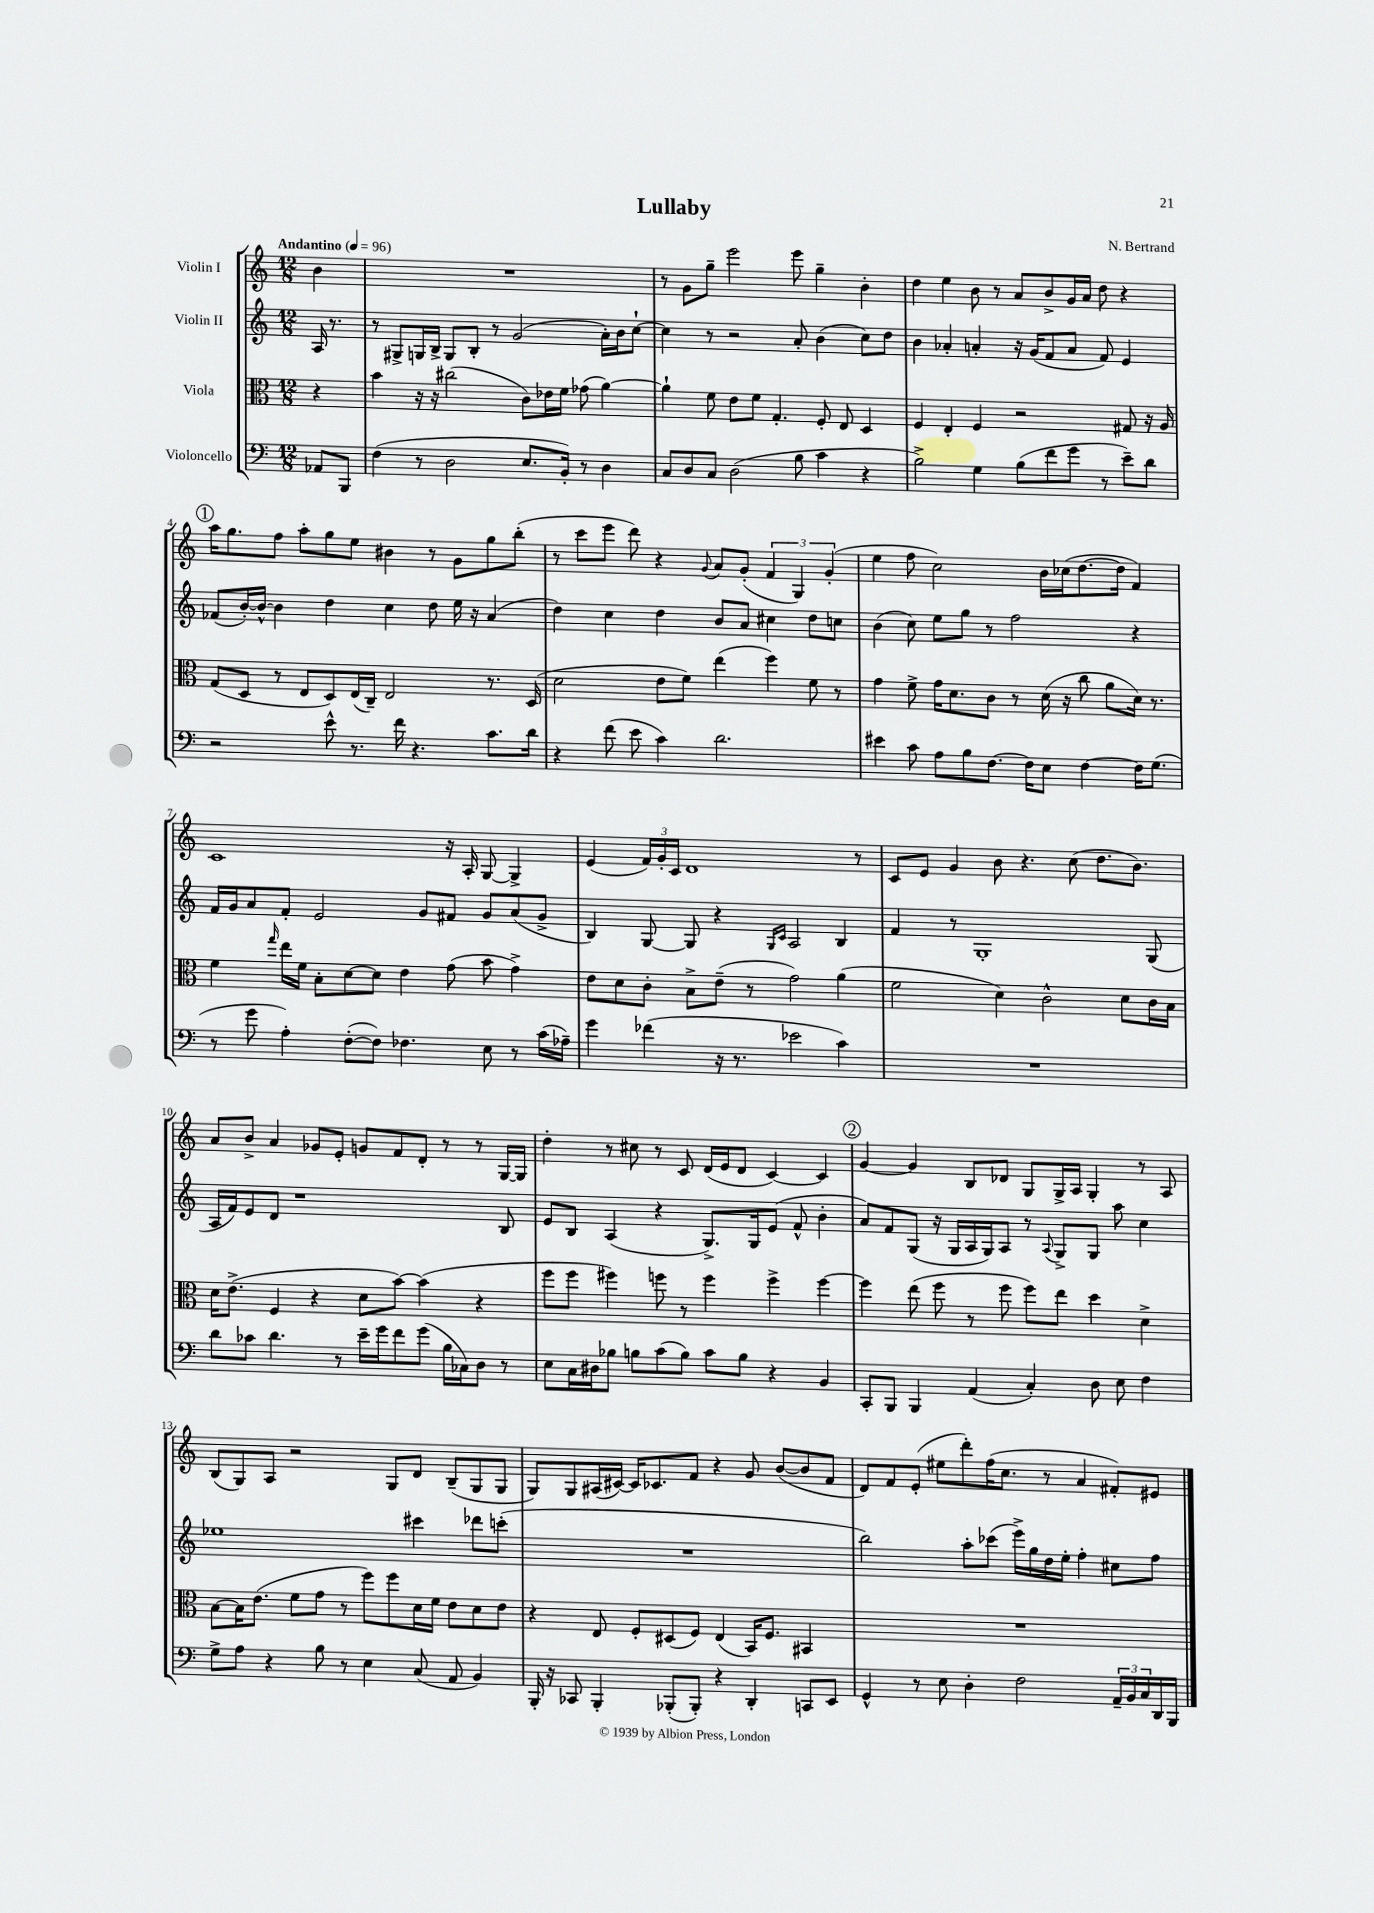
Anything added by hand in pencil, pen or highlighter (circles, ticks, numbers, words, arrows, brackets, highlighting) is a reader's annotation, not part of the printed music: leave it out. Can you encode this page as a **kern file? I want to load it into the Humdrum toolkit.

**kern	**kern	**kern	**kern
*staff4	*staff3	*staff2	*staff1
*clefF4	*clefC3	*clefG2	*clefG2
*k[]	*k[]	*k[]	*k[]
*M12/8	*M12/8	*M12/8	*M12/8
*MM96	*MM96	*MM96	*MM96
8AA-	4r	16A	4b
.	.	8.r	.
8BBB	.	.	.
=	=	=	=
(4F	4b	8r	1.r
.	.	8G#^	.
8r	16r	16G	.
.	16r	16B^	.
2D	(2cc#	8G	.
.	.	8B'	.
.	.	8r	.
.	.	(2g	.
8.E	8c)	.	.
.	16e-	.	.
16BB')	16f	.	.
8r	(8g-	.	.
4D	[4a)	16a')	.
.	.	16b	.
.	.	[8cc`	.
=	=	=	=
8C	4a`]	4cc]	8r
8D	.	.	8g
8C	8f	8r	8gg~
(2D	8e	2r	2eee
.	8f	.	.
.	4.G'	.	.
8B	.	8a'	8eee
4c	8F'	(4b	4gg~
.	8E	.	.
4r	4D	8cc)	4b'
.	.	8dd	.
=	=	=	=
2B^)	4F	4b	4dd
.	4E'	4a-'	4ee
4G	4F	4a'	8b
.	.	.	8r
(8B	2r	16r	8a
.	.	(16g	.
8f	.	8f	8b^
8g	.	8a	16g
.	.	.	16a
8r	.	8f)	8dd
8e~)	8G#	4e	4r
8d	16r	.	.
.	16A	.	.
=	=	=	=
2r	(8G	(8f-	16aa
.	.	.	8.gg
.	8D	[16b')	.
.	.	16b^^_	.
.	8r	4b]	8ff
.	8E	.	8aa'
8e^^	8D)	4dd	8gg
8.r	(16E	.	8ee
.	16C~)	.	.
.	2E	4cc	4b#
16f	.	.	.
4.r	.	.	.
.	.	8dd	8r
.	.	16ee	8g
.	.	16r	.
8.c	8.r	(4a	8gg
.	.	.	(8bb'
16d	(16D	.	.
=	=	=	=
4r	2d	4dd)	8r
.	.	.	8ccc
(8f	.	4cc	8eee
8e	.	.	8ddd)
4c)	8e	4dd	4r
.	8f)	.	.
.	.	.	8qqg
2.d	(4ee	8b	8a
.	.	8a	(8g'
.	4ff)	4cc#	6f
.	.	.	6G)
.	8f	8dd	.
.	.	.	(6g'
.	8r	8cc	.
=	=	=	=
4e#	4g	(4b	4ee
8c	8f^	8cc)	8ff
8A	16g	8ee	2cc)
.	8.d	.	.
8B	.	8gg	.
[8.F	8c	8r	.
.	8r	2ff	.
16F]	.	.	.
8E	(16d	.	16b
.	16r	.	(16cc-
[4F	8cc	.	[8.dd
.	8a	.	.
.	.	.	16dd]
16F]	16d)	4r	4f)
(8.G	8.r	.	.
=	=	=	=
8r	4f	16f	1c
.	.	16g	.
8g	.	8a	.
.	16qqgg	.	.
4A')	16ee	8f'	.
.	16f	.	.
.	8B'	2e	.
([8F'	[8d	.	.
8F])	8d]	.	.
4.F-	4e	.	.
.	.	8g	.
.	(8g	8f#	16r
.	.	.	16A'
8E	8b	8g	[8G
8r	4g^)	(8a	4G^]
(16c	.	8g^	.
16A-~)	.	.	.
=	=	=	=
4g	8e	4B)	(4e
.	8d	.	.
(4f-	8c'	[8G	24f)
.	.	.	24g'
.	.	.	24c
.	8B^	8G]	1d
16r	(8e~	4r	.
8.r	.	.	.
.	8r	.	.
.	.	16qqG	.
.	.	16qqc	.
2e-	2g)	2A	.
4c)	(4a	4B	.
.	.	.	8r
=	=	=	=
1.r	2f	4f	8c
.	.	.	8e
.	.	8r	4g
.	.	1G'	.
.	4d)	.	8b
.	.	.	4.r
.	2c^^	.	.
.	.	.	(8cc
.	.	.	8.dd
.	8d	.	.
.	.	.	8.b)
.	16c	(8G	.
.	16B	.	.
=	=	=	=
8d	16d	16A	8a
.	(8.e^	16f)	.
8c-	.	8e	8b^
4.d	4F	8d	4a
.	.	1r	.
.	4r	.	8g-
8r	.	.	8e'
16e~	8d	.	8g
16g	.	.	.
8f	[8b)	.	8f
(8g	(4b]	.	8d'
16B	.	.	8r
16C-)	.	.	.
8D	4r	.	8r
8r	.	8B	[16G
.	.	.	16G]
=	=	=	=
8E	8ff	8e	4dd'
16C	8ff	8B	.
16D#	.	.	.
8B-	4ff#)	(4A	8r
8B	.	.	8cc#
(8c	8ff	4r	8r
8B)	8r	.	8c
8c	4ff	8.G^)	(16d
.	.	.	16e
8B	.	.	8d
.	.	16G	.
4r	4ff^	(8e	[4c)
.	.	8f^^	.
4BB	[4ff	4b'	4c]
=	=	=	=
8CC'	4ff]	8a)	[4g
8BBB	.	8f	.
4BBB	(8ee	(8G	4g]
.	8ff	16r	.
.	.	16G	.
(4AA	8r	16A	8B
.	.	16G)	.
.	8ff	8A	8d-
4C')	8ff)	8r	8G
.	.	8qqA	.
.	8ee	8G^	16G^
.	.	.	16A
8D	4dd	8G	4G'
8E	.	8aa	.
4F	4d^	4cc	8r
.	.	.	8A
=	=	=	=
8G^	[8B	1ee-	(8B
8A	16B]	.	8G)
.	(8.e	.	.
4r	.	.	8A
.	8f	.	2r
8B	8g	.	.
8r	8r	.	.
4E	8ff)	.	.
.	8ff	.	8G
(8C	16d	4ccc#	8d
.	16f	.	.
8AA	8e	.	(8B~
4BB)	8d	8ddd-	8G
.	8e	(8ccc'	8G
=	=	=	=
16BBB'	4r	1.r	8G)
16r	.	.	.
8CC-	.	.	8G
4BBB'	8E	.	(16A#
.	.	.	[16c#)
.	8F'	.	16c#]
.	.	.	8.c-
(8BBB-'	(8D#	.	.
8BBB-')	8F)	.	8f
4r	(4E	.	4r
4DD'	16BB)	.	8g
.	8.F	.	.
.	.	.	([8b
8CC	4BB#	.	8b]
8EE	.	.	8f
=	=	=	=
4GG^^	1.r	2bb)	8d)
.	.	.	8f
8r	.	.	(8e'
8E	.	.	8ee#
4D'	.	8aa'	8ddd')
.	.	(8ccc-	(16ff
.	.	.	8.cc
2F	.	16eee^)	.
.	.	16gg	.
.	.	16dd	8r
.	.	16ee'	.
.	.	4ff'	4a
24AA~	.	8cc#	8f#')
24BB	.	.	.
24C	.	.	.
16DD	.	8ff	8e#
16BBB	.	.	.
==	==	==	==
*-	*-	*-	*-
